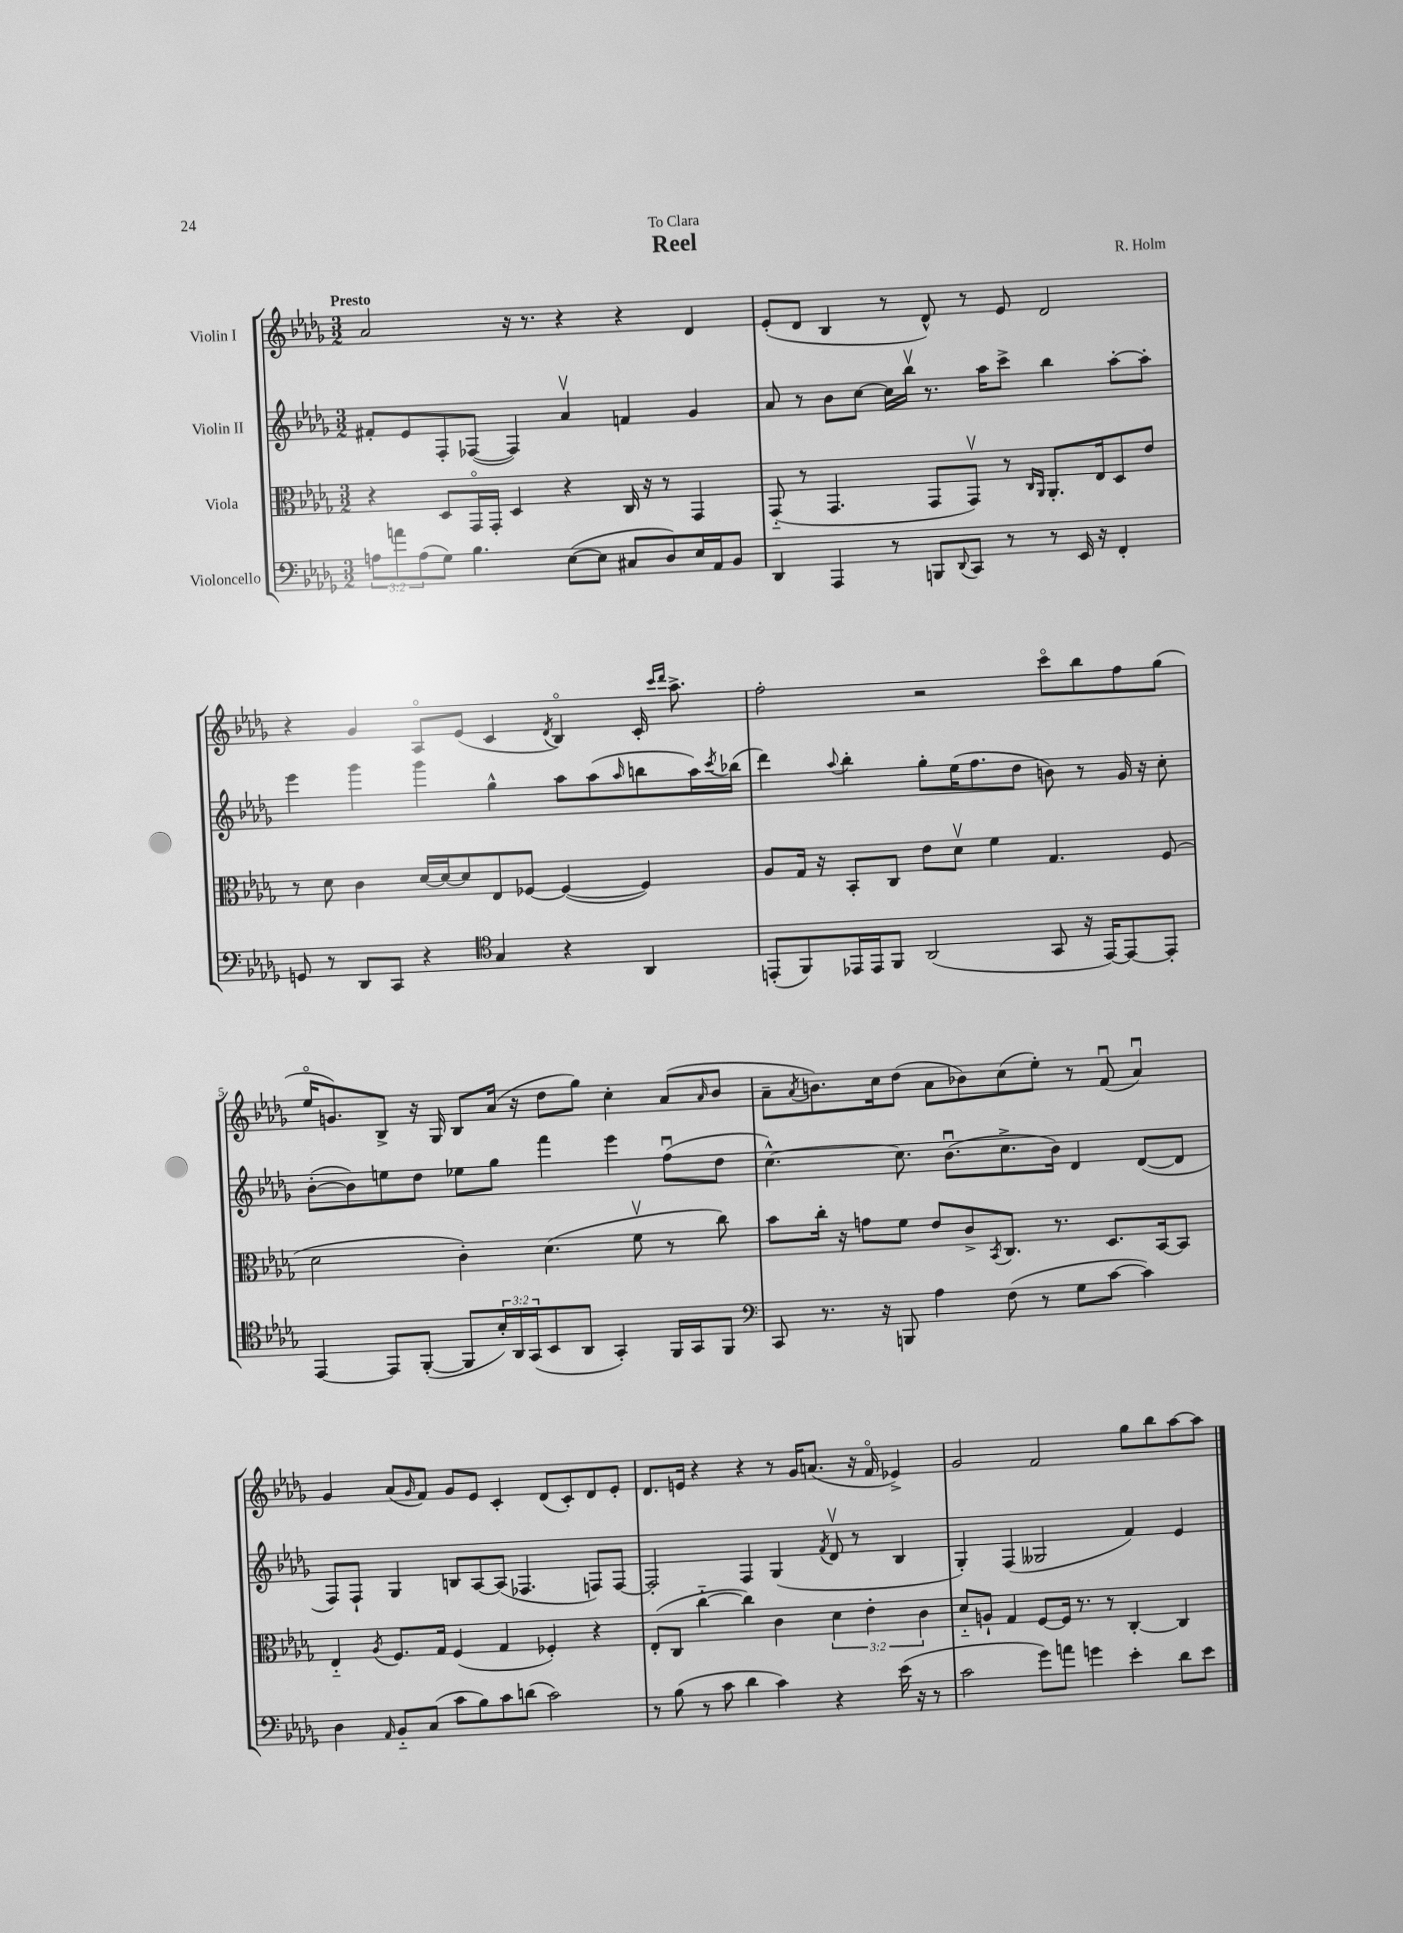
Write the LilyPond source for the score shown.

\header { title = "Reel" composer = "R. Holm" dedication = "To Clara" }
<<
\new StaffGroup <<
\new Staff = "s0" \with { instrumentName = "Violin I" } {
    \clef treble \key des \major \numericTimeSignature \time 3/2 \tempo "Presto"
    aes'2 r16 r8. r4 r4 des'4 |
    ees'8-.( des'8 bes4 r8 des'8-^) r8 ees'8 des'2 |
    r4 ges'4 aes8\flageolet ees'8( c'4 \acciaccatura { des'8 } bes4\flageolet) c'16-. \grace { c'''16 des'''16 } aes''8.-> |
    f''2-. r2 c'''8\flageolet bes''8 f''8 ges''8( |
    ees''16\flageolet g'8.) bes8-> r16 ges16 bes8 aes'16( r16 des''8 ges''8) c''4-. aes'8( \grace { aes'16 } bes'8 |
    aes'8-- \acciaccatura { aes'8 } b'8.) c''16 des''8( aes'8 bes'8) c''8( ees''8-.) r8 f'8\downbow( aes'4\downbow) |
    ges'4 aes'8( \grace { ges'16 } f'8) ges'8 ees'8 c'4-. des'8( c'8-.) des'8 ees'8-. |
    des'8. e'16 r4 r4 r8 ges'16 a'8.( r16 f'16\flageolet ees'4->) |
    ges'2 f'2 ges''8 bes''8 aes''8~ aes''8 \bar "|." |
}
\new Staff = "s1" \with { instrumentName = "Violin II" } {
    \clef treble \key des \major \numericTimeSignature \time 3/2
    fis'8-. ees'8 f8-. fes8~( fes4) aes'4\upbow f'4 ges'4 |
    aes'8 r8 bes'8 c''8~ c''16 bes''16\upbow r8. aes''16 c'''8-> bes''4 aes''8~-. aes''8-. |
    ees'''4 ges'''4 ges'''4 ges''4-^ aes''8 aes''8( \grace { aes''16 } b''8 aes''16) \acciaccatura { c'''8 } bes''16( |
    des'''4) \appoggiatura { aes''8 } bes''4-. ges''8-. ees''16( f''8. des''8 b'8) r8 ges'16 r16 c''8-. |
    bes'8~-.( bes'8) e''8 des''8 ees''8 ges''8 f'''4 ees'''4 f''8\downbow( des''8 |
    c''4.~-^) c''8. bes'8.\downbow( c''8.-> bes'16) des'4 des'8~( des'8 |
    f8) f8-! ges4 b8 aes8~ aes8( fes4. f8) f8~ |
    f2-. f4 ges4( \acciaccatura { f'8 } des'8\upbow r8 bes4 |
    ges4-.) f4( geses2 f'4) ees'4 \bar "|." |
}
\new Staff = "s2" \with { instrumentName = "Viola" } {
    \clef alto \key des \major \numericTimeSignature \time 3/2 \override Staff.TupletNumber.text = #tuplet-number::calc-fraction-text
    r4 des8 ges,16\flageolet ges,16-. des4 r4 c16 r16 r8 ges,4 |
    ges,8-_( r8 ges,4. ges,8 ges,8\upbow) r8 \grace { c16 aes,16 } aes,8.-. ees16 des8 ees'8 |
    r8 des'8 c'4 des'16~ des'16~ des'8 ees8 fes8~ fes4~( fes4) |
    aes8 ges16 r16 bes,8-. c8 ees'8 des'8\upbow f'4 ges4. f8( |
    des'2 c'4-.) des'4.( f'8\upbow r8 c''8) |
    bes'8 c''16-. r16 g'8 f'8 ees'8 c'8-> \acciaccatura { bes,8 } c8. r8. des8. bes,16~ bes,8 |
    ees4-_ \acciaccatura { aes8 } f8. ges16 f4( ges4 fes4-.) r4 |
    ees8-.( c8 c''4~-_ c''4) c'4 \tuplet 3/2 { des'4 ees'4-. c'4 } |
    des'8-_ a8-! ges4 f8~ f16 r8. r8 c4~-. c4 \bar "|." |
}
\new Staff = "s3" \with { instrumentName = "Violoncello" } {
    \clef bass \key des \major \numericTimeSignature \time 3/2 \override Staff.TupletNumber.text = #tuplet-number::calc-fraction-text
    \tuplet 3/2 { a8 a'8 a8( } ges8) bes4. ees8~( ees8 cis8 des8) ees16 aes,16 bes,8 |
    des,4 aes,,4 r8 b,,8 \appoggiatura { des,8 } c,8 r8 r8 ees,16 r16 f,4-. |
    g,8 r8 des,8 c,8 r4 \clef tenor ges4 r4 aes,4 |
    e,8-.( f,8) ees,16 ees,16 f,8 aes,2( ges,8 r16 ees,16~) ees,8~ ees,8-. |
    ees,4~ ees,8 f,8~-.( f,8 \tuplet 3/2 { bes16-.) aes,16 ges,16( } bes,8 aes,8 ges,4-.) f,16 ges,16 f,8 |
    \clef bass c,8 r8. r16 b,,8 aes4 f8( r8 ges8 c'8~ c'4) |
    des4 \grace { aes,16 } bes,8-_ c8( c'8 bes8) c'8 d'8( c'2) |
    r8 bes8( r8 c'8 des'4 c'4) r4 ees'16( r16 r8 |
    c'2 ges'8) a'8 g'4 ees'4-. des'8 ees'8 \bar "|." |
}
>>
>>
\layout { \context { \Score \override BarNumber.break-visibility = ##(#f #t #t) barNumberVisibility = #(every-nth-bar-number-visible 5) } }
